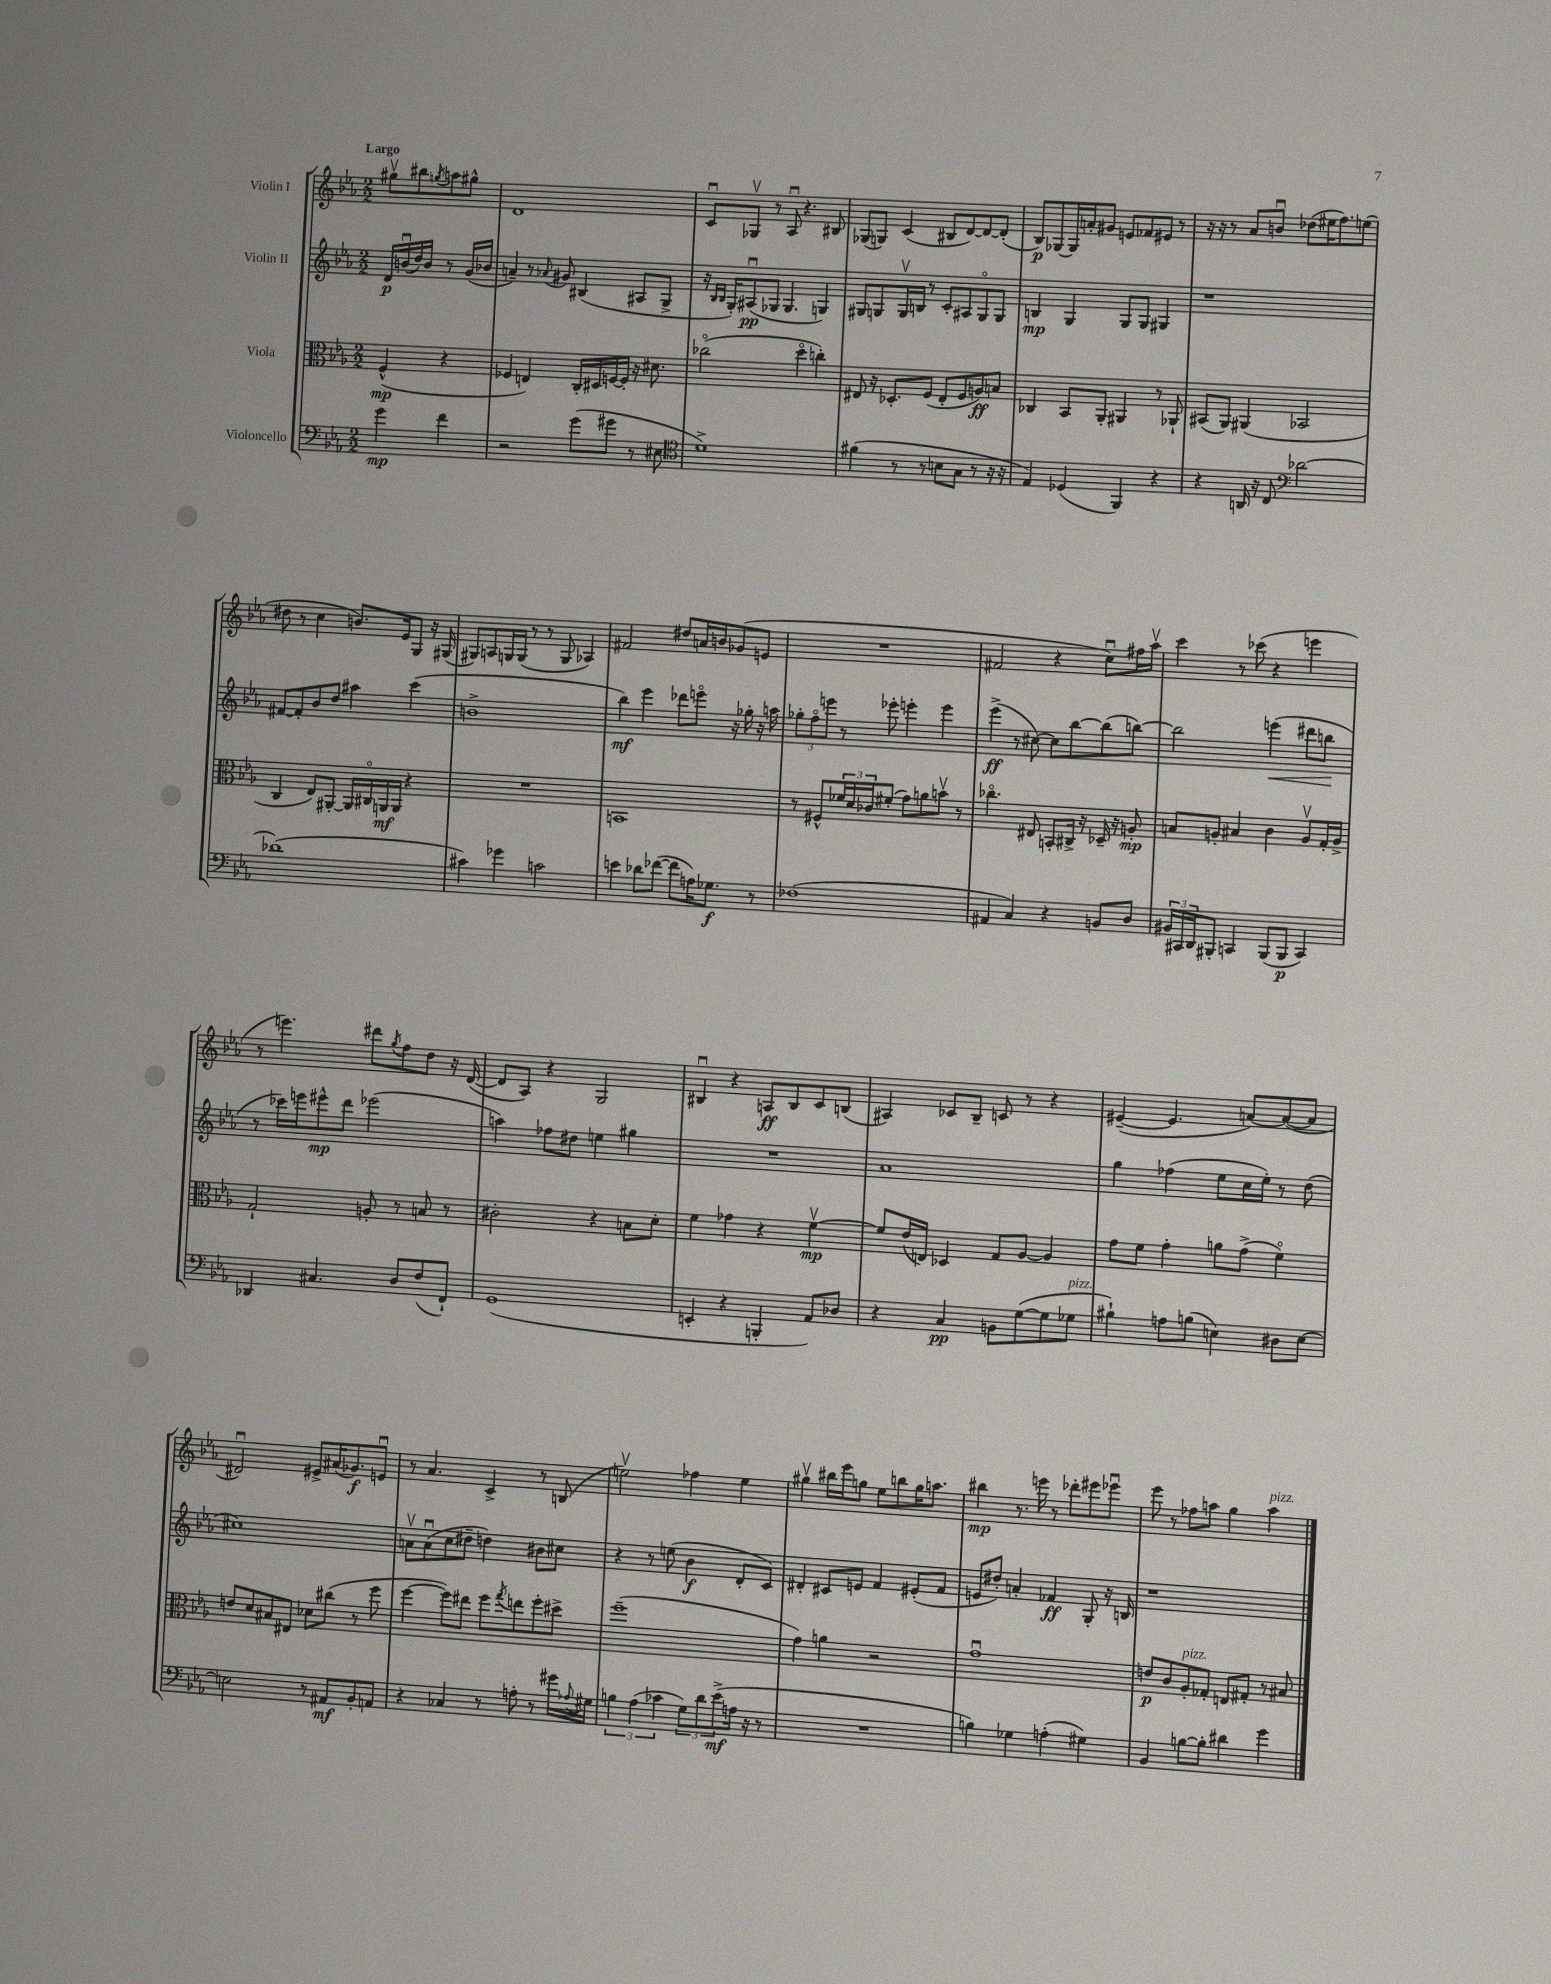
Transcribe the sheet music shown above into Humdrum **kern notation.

**kern	**dynam	**kern	**dynam	**kern	**dynam	**kern	**dynam
*part4	*part4	*part3	*part3	*part2	*part2	*part1	*part1
*staff4	*staff4	*staff3	*staff3	*staff2	*staff2	*staff1	*staff1
*I"Violoncello	*	*I"Viola	*	*I"Violin II	*	*I"Violin I	*
*clefF4	*	*clefC3	*	*clefG2	*	*clefG2	*
*k[b-e-a-]	*	*k[b-e-a-]	*	*k[b-e-a-]	*	*k[b-e-a-]	*
*M2/2	*	*M2/2	*	*M2/2	*	*M2/2	*
=	=	=	=	=	=	=	=
!	!	!	!	!	!	!LO:TX:a:B:t=Largo	!
4g\	mp	(4F^^/	mp	16d/LL	p	8gg#Xv\L	.
.	.	.	.	(16bnu/	.	.	.
.	.	.	.	16dd/)	.	8bb#X\	.
.	.	.	.	16b/JJ	.	.	.
.	.	.	.	.	.	8qggn/	.
4f\	.	4r	.	8r	.	8aan\	.
.	.	.	.	(16g/LL	.	8gg#X^^\J	.
.	.	.	.	16b-X/JJ	.	.	.
=1	=1	=1	=1	=1	=1	=1	=1
2r	.	4F-X/	.	4an~/)	.	1d	.
.	.	4En/)	.	8r	.	.	.
.	.	.	.	8qqa-X/	.	.	.
.	.	.	.	8g#X/	.	.	.
(8g\L	.	16C'/LL	.	(4B#X/	.	.	.
.	.	16D#X/	.	.	.	.	.
8g#X\J	.	[16Fn/	.	.	.	.	.
.	.	16F'/JJ]	.	.	.	.	.
8r	.	16r	.	8A#X/L	.	.	.
.	.	8.d#X\	.	.	.	.	.
8E#X\	.	.	.	8G^/J	.	.	.
=2	=2	=2	=2	=2	=2	=2	=2
*clefC4	*	*	*	*	*	*	*
1d^)	.	(2cc-X\	.	16r	.	8cu/L	.
.	.	.	.	16qqB-/LL	.	.	.
.	.	.	.	16qqB-/JJ	.	.	.
.	.	.	.	16G'/KL)	.	.	.
.	.	.	.	(8A#Xu/	pp	8G-Xv/J	.
.	.	.	.	8G-X/J	.	8r	.
.	.	.	.	4.G-/	.	8A-u/	.
.	.	4dd\	.	.	.	4.r	.
.	.	4ccn'\)	.	4Gn/)	.	.	.
.	.	.	.	.	.	8B#X/	.
=3	=3	=3	=3	=3	=3	=3	=3
(4f#X\	.	8E#X/	.	8G#X/L	.	(8G-X/L	.
.	.	16r	.	8Gn/	.	8Gn/J)	.
.	.	8.D-X'/L	.	.	.	.	.
8r	.	.	.	16Gv/L	.	(4c/	.
.	.	.	.	16Bn/JJ	.	.	.
8r	.	(8F/J	.	8r	.	.	.
8Bn\L	.	8E#'/L	.	8c'/L	.	8B#X/L	.
8G\J	.	8F/	.	8A#X/	.	[8d/)	.
8r	.	8An/)	ff	8G/	.	8d/_	.
16r	.	8Bn/J	.	8G/J	.	(8d'/J]	.
16r	.	.	.	.	.	.	.
=4	=4	=4	=4	=4	=4	=4	=4
4E-/)	.	4C-X/	.	4Bn/	mp	8B-/L)	p
.	.	.	.	.	.	[8G-X/	.
(4D-X/	.	8BB-/L	.	4G/	.	16G-/L]	.
.	.	.	.	.	.	16an'/J	.
.	.	8AA-'/J	.	.	.	8g#X/J	.
4FF/)	.	4AA#X/	.	8G/L	.	8en/L	.
.	.	.	.	8G/J	.	8f-X/	.
4r	.	8r	.	4G#X/	.	8e#X/J	.
.	.	8AA-X`/	.	.	.	8r	.
=5	=5	=5	=5	=5	=5	=5	=5
4r	.	(8BB#X/L	.	1r	.	16r	.
.	.	.	.	.	.	16r	.
.	.	8AA-/J)	.	.	.	8r	.
16AAn/	.	(4AA#X/	.	.	.	8a-/L	.
16r	.	.	.	.	.	.	.
8C/	.	.	.	.	.	8bnu/J	.
*clefF4	*	*	*	*	*	*	*
[2d-X\	.	2BB-X/	.	.	.	(8dd-X\L	.
.	.	.	.	.	.	16ee#X\K	.
.	.	.	.	.	.	8.ff\)	.
.	.	.	.	.	.	(8een\J	.
!!LO:LB:g=z
=6	=6	=6	=6	=6	=6	=6	=6
(1d-X]	.	4C/	.	[8f#X/L	.	8dd#X\	.
.	.	.	.	8f#'/]	.	8r	.
.	.	8E-/L)	.	8b-/	.	4cc\	.
.	.	[8AA#X'/J	.	8dd/J	.	.	.
.	.	16AA#/LL]	.	4aa#X\	.	8.bn/L)	.
.	.	16C#X/	.	.	.	.	.
.	.	16AAn/	mf	.	.	.	.
.	.	16AA/JJ	.	.	.	16e-/k	.
.	.	4r	.	(4ccc\	.	8G/J	.
.	.	.	.	.	.	16r	.
.	.	.	.	.	.	(16G#X/	.
=7	=7	=7	=7	=7	=7	=7	=7
4c#X\)	.	1r	.	1bn^	.	8G#X/L)	.
.	.	.	.	.	.	8An/	.
4g-X\	.	.	.	.	.	16Gn/L	.
.	.	.	.	.	.	(16G/JJ	.
.	.	.	.	.	.	8r	.
2cn\	.	.	.	.	.	8r	.
.	.	.	.	.	.	8G/	.
.	.	.	.	.	.	4A-X/)	.
=8	=8	=8	=8	=8	=8	=8	=8
4en\	.	1BBn	.	4bb-\)	mf	2f#X/	.
8d-X\L	.	.	.	4eee-\	.	.	.
([8f-X\J	.	.	.	.	.	.	.
8f-\L]	.	.	.	8ddd-X\L	.	8dd#X/L	.
16An\K)	.	.	.	8eeen\J	.	16an/L	.
8.G-X\J	f	.	.	.	.	16bn/J	.
.	.	.	.	16r	.	(8g-X/	.
.	.	.	.	16gg-X'\	.	.	.
8r	.	.	.	16r	.	8en/J	.
.	.	.	.	16aan\	.	.	.
=9	=9	=9	=9	=9	=9	=9	=9
(1F-X	.	8r	.	12gg-X'\L	.	1r	.
.	.	.	.	12ff\	.	.	.
.	.	8F#X^^/L	.	.	.	.	.
.	.	.	.	12eeen\J	.	.	.
.	.	24f-X/L	.	8r	.	.	.
.	.	24d/	.	.	.	.	.
.	.	24c-X/J	.	.	.	.	.
.	.	(8f#X'/J	.	8eee-X'\	.	.	.
.	.	8g\L)	.	4eeen'\	.	.	.
.	.	8an\	.	.	.	.	.
.	.	8bnv\J	.	4eee\	.	.	.
.	.	8r	.	.	.	.	.
=10	=10	=10	=10	=10	=10	=10	=10
4AA#X/	.	4.cc-X\	.	(4eee-^\	ff	2f#X/	.
4C/)	.	.	.	8r	.	.	.
.	.	8E#X/	.	[8cc#X\)	.	.	.
4r	.	8BBn'/L	.	8cc#\L]	.	4r	.
.	.	16C#X^/Jk	.	[8bb-\	.	.	.
.	.	16r	.	.	.	.	.
8BBn/L	.	16D-X~/	.	(8bb-\]	.	8ccu\L)	.
.	.	16r	.	.	.	.	.
8D/J	.	8An'/	mp	[8bbn\J)	.	16ff#X\L	.
.	.	.	.	.	.	16aa-v\JJ	.
=11	=11	=11	=11	=11	=11	=11	=11
24BB#X/LL	.	8Bn/L	.	2bb\]	.	4ccc\	.
24CC#X/	.	.	.	.	.	.	.
24DD/J	.	.	.	.	.	.	.
8BBB#X'/J	.	8An'/J	.	.	.	.	.
4CCn/	.	4B#X/	.	.	.	8r	.
.	.	.	.	.	.	(8ccc-X\	.
!	!	!	!	!	!LO:HP:b	!	!
(8BBB#/L	.	4c\	.	(4eeen\	<	4r	.
8BBB#/J	p	.	.	.	.	.	.
4CC/)	.	8Av/L	.	8ddd#X\L	.	4eeen\	.
.	.	16G'/L	.	8bbn\J	.	.	.
.	.	16A^/JJ	.	.	.	.	.
.	.	.	.	.	[	.	.
!!LO:LB:g=z
=12	=12	=12	=12	=12	=12	=12	=12
4DD-X/	.	2G`/	.	8r	.	8r	.
.	.	.	.	16ccc-X\LL)	.	4.eeen\)	.
.	.	.	.	16eeen\J	.	.	.
4.C#X/	.	.	.	8eee#X^^\	mp	.	.
.	.	.	.	8ddd\J	.	.	.
.	.	8An'/	.	(2eee-X\	.	8ddd#X\L	.
.	.	.	.	.	.	8qgg/	.
8D/L	.	8r	.	.	.	8ff\	.
(8F/	.	8Bn/	.	.	.	8dd\J	.
8FF`/J)	.	8r	.	.	.	16r	.
.	.	.	.	.	.	([16d/	.
=13	=13	=13	=13	=13	=13	=13	=13
(1GG	.	2c#X'\	.	4aan\)	.	8d/L]	.
.	.	.	.	.	.	8A-/J)	.
.	.	.	.	8ff-X\L	.	4r	.
.	.	.	.	8dd#X\J	.	.	.
.	.	4r	.	4een\	.	2G/	.
.	.	8Bn\L	.	4gg#X\	.	.	.
.	.	8d'\J	.	.	.	.	.
=14	=14	=14	=14	=14	=14	=14	=14
4EEn'/	.	4f\	.	1r	.	4B#Xu/	.
4r	.	4g-X\	.	.	.	4r	.
4BBBn'/	.	4r	.	.	.	8An/L	ff
.	.	.	.	.	.	8B#/	.
8AA-/L)	.	[4fv\	mp	.	.	8c/	.
8D-X/J	.	.	.	.	.	(8Bn/J	.
=15	=15	=15	=15	=15	=15	=15	=15
4r	.	8f/L]	.	1a-	.	4A#X/)	.
.	.	(16e-/L	.	.	.	.	.
.	.	16En/JJ)	.	.	.	.	.
4C/	pp	4D-X/	.	.	.	8c-X/L	.
.	.	.	.	.	.	8B-~/J	.
8BBn\L	.	8G/L	.	.	.	8cn/	.
([8G\	.	[8A-/J	.	.	.	8r	.
8G\]	.	4A-/]	.	.	.	4r	.
!LO:TX:a:i:t=pizz.	!	!	!	!	!	!	!
8G-X\J	.	.	.	.	.	.	.
=16	=16	=16	=16	=16	=16	=16	=16
4B#X`\)	.	8g\L	.	4gg\	.	([4e#X~/	.
.	.	8f\J	.	.	.	.	.
8An\L	.	4g'\	.	(4ff-X\	.	4.e#/]	.
(8Bn\J	.	.	.	.	.	.	.
4En\)	.	8an\L	.	8ee-\L	.	.	.
.	.	(8g^\J	.	16cc\L	.	[8an/L)	.
.	.	.	.	16ee-'\JJ)	.	.	.
8D#X\L	.	4f\)	.	8r	.	(8a/_	.
[8E\J	.	.	.	(8dd\	.	8a/J]	.
!!LO:LB:g=z
=17	=17	=17	=17	=17	=17	=17	=17
2En\]	.	8en/L	.	1cc#X)	.	2d#Xu/)	.
.	.	8d/	.	.	.	.	.
.	.	8B#X/	.	.	.	.	.
.	.	8E#X/J	.	.	.	.	.
8r	.	8d-X\L	.	.	.	8e#X^/L	.
8AA#X/L	mf	(8cc#X\J	.	.	.	(16a#X/K	.
.	.	.	.	.	.	8.g-X/)	f
8BB-'/	.	8r	.	.	.	.	.
8AAn/J	.	8ff\	.	.	.	8enu/J	.
=18	=18	=18	=18	=18	=18	=18	=18
4r	.	[4ff\	.	8anv\L	.	8r	.
.	.	.	.	(8au\	.	4.a-/	.
4C-X/	.	8ff\L])	.	8cc\	.	.	.
.	.	8ee#X\J	.	8dd#X~\J	.	.	.
8r	.	8ff\L	.	4ddn\)	.	4c^/	.
.	.	8qgg/	.	.	.	.	.
8An'\	.	8een\	.	.	.	.	.
8r	.	8ff'\	.	8b#X\L	.	8r	.
16g#X\LL	.	8dd#X^\J	.	8cc#X\J	.	(8Bn/	.
8qqA-X/	.	.	.	.	.	.	.
16G#X\JJ	.	.	.	.	.	.	.
=19	=19	=19	=19	=19	=19	=19	=19
6Bn\	.	(1ff~	.	4r	.	2eenv\)	.
(6A-\	.	.	.	.	.	.	.
.	.	.	.	8r	.	.	.
6c-X\	.	.	.	.	.	.	.
.	.	.	.	(8een\	.	.	.
12G\L)	.	.	.	4b-\	f	4ff-X\	.
12d\	.	.	.	.	.	.	.
(12e-^\	mf	.	.	.	.	.	.
16An\Jk	.	.	.	8d'/L	.	4ee\	.
16r	.	.	.	.	.	.	.
8r	.	.	.	8c/J)	.	.	.
=20	=20	=20	=20	=20	=20	=20	=20
1r	.	4g\)	.	4d#X'/	.	4gg#Xv\	.
.	.	4an\	.	8c#X/L	.	16bb#X\LL	.
.	.	.	.	.	.	16eee-\J	.
.	.	.	.	8en/J	.	8ggn\J	.
.	.	2r	.	4f/	.	8ee-\L	.
.	.	.	.	.	.	8bbn\	.
.	.	.	.	(8e#X'/L	.	16gg\K	.
.	.	.	.	.	.	8.aan\J	.
.	.	.	.	8f/J	.	.	.
=21	=21	=21	=21	=21	=21	=21	=21
4Bn\)	.	1gu	.	8en/L	.	4bb#X\	mp
.	.	.	.	8dd#X'/J)	.	.	.
4G-X\	.	.	.	4an'/	.	8.r	.
.	.	.	.	.	.	16eeen\	.
(4An'\	.	.	.	4f-X/	ff	8r	.
.	.	.	.	.	.	8ddd-X'\L	.
4G#X\)	.	.	.	8G'/	.	8eee#X\	.
.	.	.	.	16r	.	8eee-Xu\J	.
.	.	.	.	16Bn/	.	.	.
=22	=22	=22	=22	=22	=22	=22	=22
4BB-/	.	8en/L	p	1r	.	8eee-\	.
.	.	8c/	.	.	.	8r	.
!	!	!LO:TX:a:i:t=pizz.	!	!	!	!	!
[8Bn\L	.	8A-'/	.	.	.	8ff-X\L	.
8B'\J]	.	8G-X'/J	.	.	.	8aan\J	.
4d#X\	.	8En/L	.	.	.	4gg\	.
.	.	8G#X'/J	.	.	.	.	.
!	!	!	!	!	!	!LO:TX:a:i:t=pizz.	!
4g\	.	8r	.	.	.	4aa\	.
.	.	8B#X/	.	.	.	.	.
==	==	==	==	==	==	==	==
*-	*-	*-	*-	*-	*-	*-	*-
